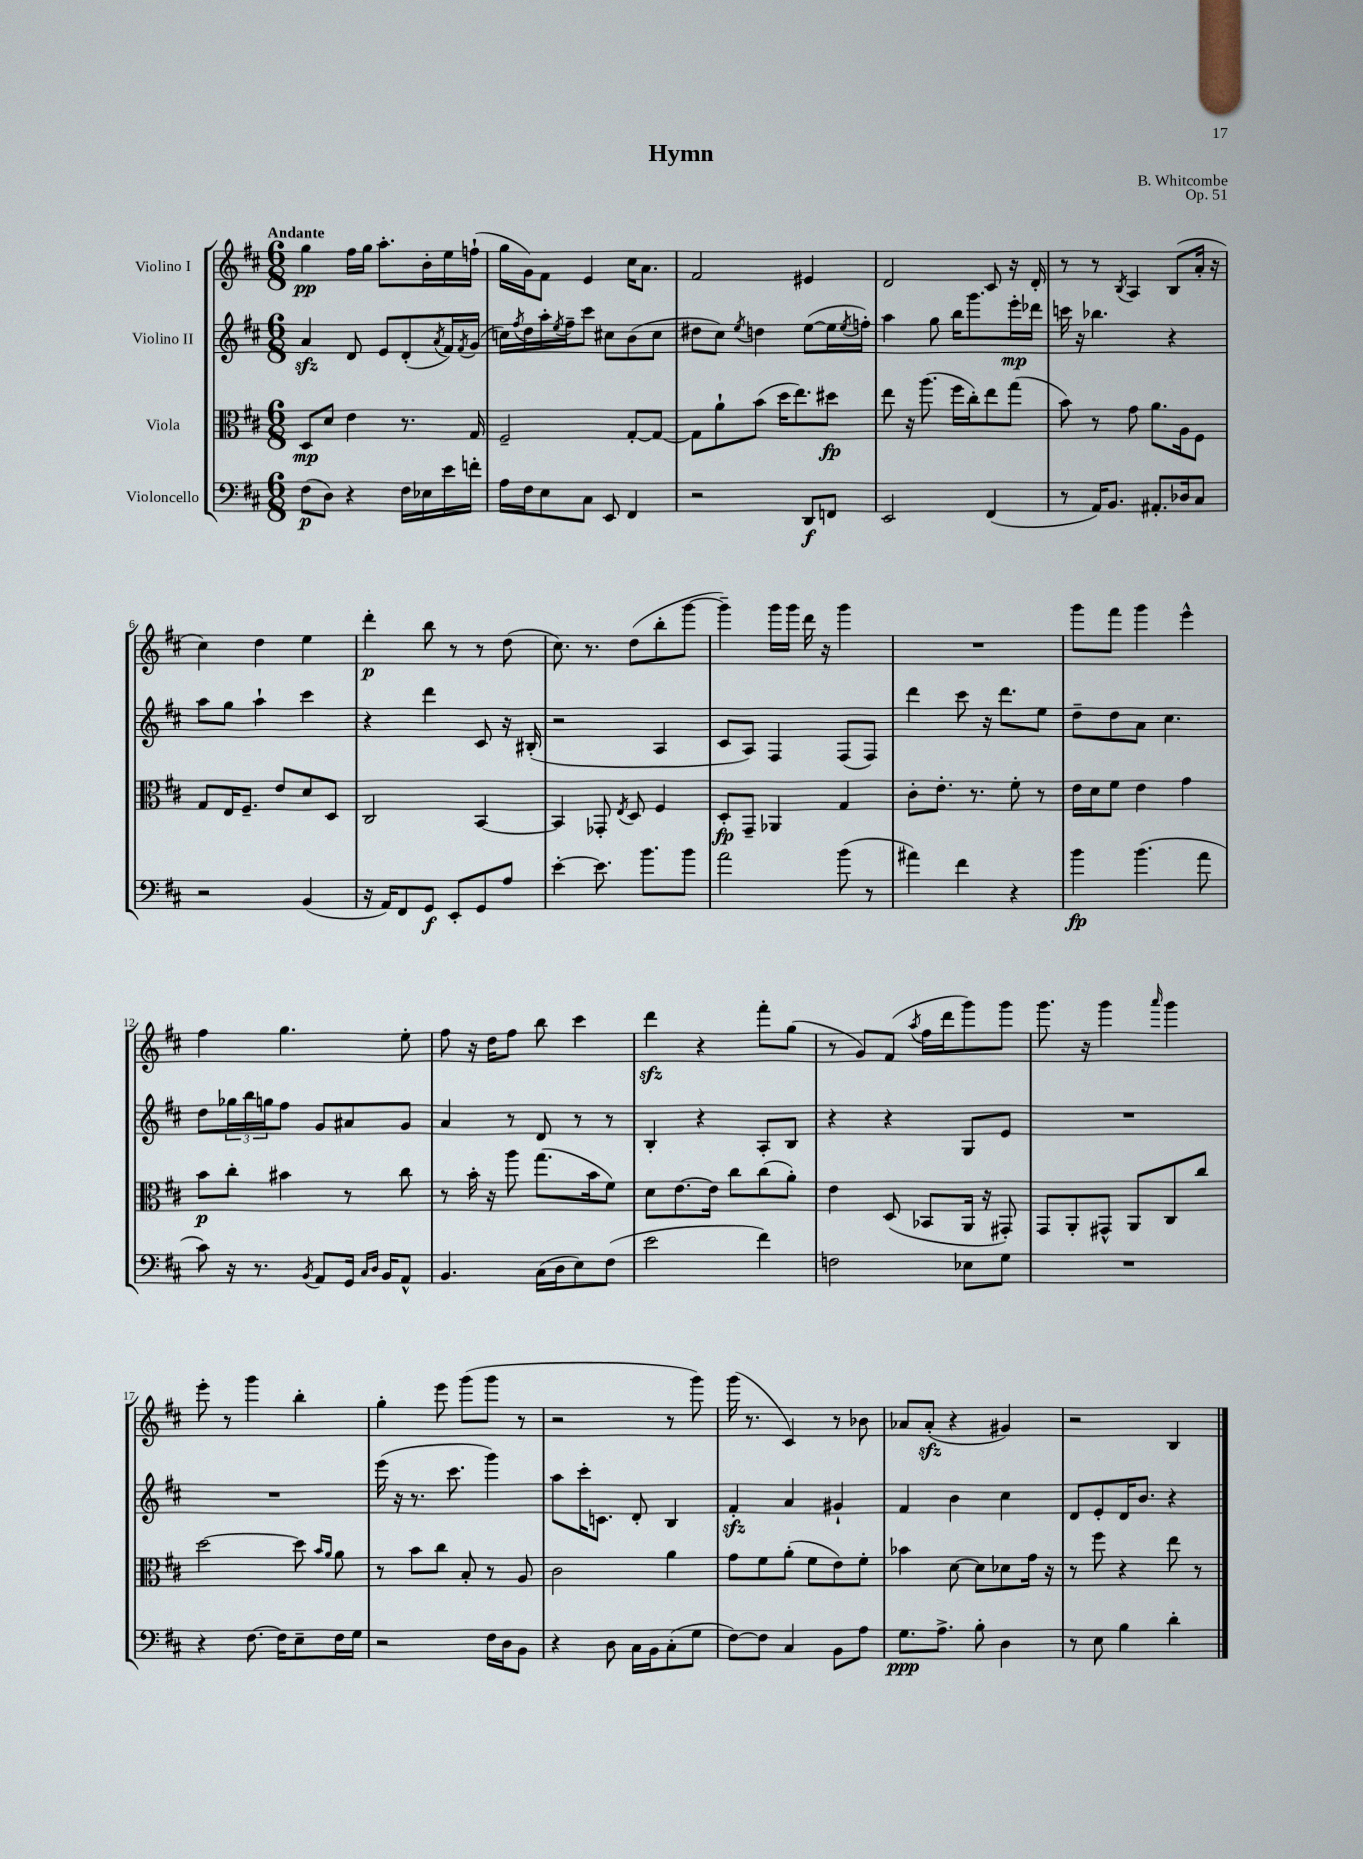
\header { title = "Hymn" composer = "B. Whitcombe" opus = "Op. 51" }
<<
\new StaffGroup <<
\new Staff = "s0" \with { instrumentName = "Violino I" } {
    \clef treble \key d \major \numericTimeSignature \time 6/8 \tempo "Andante"
    g''4\pp fis''16 g''16 a''8.-. b'16-. e''16 f''16-!( |
    g''16 g'16) fis'8 e'4 cis''16 a'8. |
    fis'2 eis'4 |
    d'2 cis'8 r16 d'16-. |
    r8 r8 \acciaccatura { b8 } a4 b8( a'16-. r16 |
    cis''4) d''4 e''4 |
    d'''4-.\p b''8 r8 r8 d''8( |
    cis''8.) r8. d''8( b''8-. g'''8~ |
    g'''4--) g'''16 g'''16 d'''16 r16 g'''4 |
    R2. |
    g'''8 fis'''8 g'''4 e'''4-^ |
    fis''4 g''4. e''8-. |
    fis''8 r16 d''16 fis''8 b''8 cis'''4 |
    d'''4\sfz r4 fis'''8-. g''8( |
    r8 g'8) fis'8( \acciaccatura { a''8 } fis''16 d'''16 g'''8) g'''8 |
    g'''8. r16 g'''4 \grace { a'''16 } g'''4 |
    e'''8-. r8 g'''4 b''4-. |
    g''4-. e'''8 g'''8( g'''8 r8 |
    r2 r8 g'''8) |
    g'''16( r8. cis'4) r8 bes'8 |
    aes'8 aes'8-.\sfz( r4 gis'4) |
    r2 b4 \bar "|." |
}
\new Staff = "s1" \with { instrumentName = "Violino II" } {
    \clef treble \key d \major \numericTimeSignature \time 6/8
    a'4\sfz d'8 e'8 d'8-.( \acciaccatura { a'8 } fis'16) \acciaccatura { fis'8 } g'16( |
    c''16) \acciaccatura { fis''8 } d''16 a''16-. \acciaccatura { e''8 } fis''16-- cis'''8 cis''8 b'8( cis''8 |
    dis''8 cis''8) \acciaccatura { e''8 } d''4 e''8~( e''16 \acciaccatura { e''8 } f''16-.) |
    a''4 g''8 b''16 g'''8. e'''16-.\mp des'''16 |
    c'''16 r16 bes''4. r4 |
    a''8 g''8 a''4-! cis'''4 |
    r4 d'''4 cis'8 r16 bis16-.( |
    r2 a4 |
    cis'8 a8) fis4 fis8( fis8) |
    d'''4 cis'''8 r16 d'''8. e''8 |
    d''8-- d''8 a'8 cis''4. |
    d''8 \tuplet 3/2 { ges''16 b''16 g''16 } fis''8 g'8 ais'8 g'8 |
    a'4 r8 d'8 r8 r8 |
    b4-. r4 a8-. b8 |
    r4 r4 g8 e'8 |
    R2. |
    R2. |
    e'''16( r16 r8. cis'''8. g'''4) |
    a''8 cis'''16-. c'8. d'8-. b4 |
    fis'4-.\sfz a'4 gis'4-! |
    fis'4 b'4 cis''4 |
    d'8 e'8-. d'16 b'8. r4 \bar "|." |
}
\new Staff = "s2" \with { instrumentName = "Viola" } {
    \clef alto \key d \major \numericTimeSignature \time 6/8
    d8\mp d'8 e'4 r8. g16 |
    fis2-- g8~-. g8~ |
    g8 a'8-! b'8( d''16 e''8.) dis''8\fp |
    e''8 r16 a''8.( fis''16 cis''16-.) e''8 g''8( |
    b'8) r8 g'8 a'8. a16 fis8 |
    g8 e16 fis8.-- e'8 d'8 d8 |
    cis2 b,4~ |
    b,4 ges,8-. \acciaccatura { e8 } d8 fis4 |
    d8-.\fp g,8-- aes,4 g4 |
    cis'8-. e'8.-. r8. fis'8-. r8 |
    e'16 d'16 fis'8 e'4 g'4 |
    b'8\p cis''8-. bis'4 r8 cis''8 |
    r8 b'16-. r16 a''8 g''8.( b'16 fis'8) |
    d'8 e'8.~ e'16 cis''8 cis''8( a'8-.) |
    e'4 d8( bes,8 a,16 r16 gis,8-.) |
    g,8 a,8-. gis,8-^ a,8 cis8 cis''8 |
    d''2~ d''8 \grace { b'16 a'16 } a'8 |
    r8 b'8 cis''8 b8-. r8 a8 |
    cis'2 a'4 |
    g'8 fis'8 a'8-.( fis'8 e'8) fis'8-. |
    bes'4 d'8~ d'8 des'8 g'16 r16 |
    r8 fis''8 r4 e''8 r8 \bar "|." |
}
\new Staff = "s3" \with { instrumentName = "Violoncello" } {
    \clef bass \key d \major \numericTimeSignature \time 6/8
    fis8\p( d8) r4 fis16 ees16 e'16 f'16-. |
    a16 fis16 e8 cis8 e,8 fis,4 |
    r2 d,8\f f,8 |
    e,2 fis,4( |
    r8 a,16) b,8. ais,8.-. des16 cis8 |
    r2 b,4( |
    r16 a,16) fis,8 g,8\f e,8-. g,8 a8 |
    e'4~-. e'8. b'8. b'8 |
    a'2 b'8( r8 |
    ais'4) fis'4 r4 |
    b'4\fp b'4.( a'8 |
    cis'8) r16 r8. \acciaccatura { b,8 } a,8 g,16 \grace { cis16 d16 } b,16 a,8-^ |
    b,4. cis16( d16 e8) fis8( |
    e'2 fis'4) |
    f2 ees8 g8 |
    R2. |
    r4 fis8.~ fis16 e8-- fis16 g16 |
    r2 fis16 d16 b,8 |
    r4 d8 cis16 b,16 cis8-.( g8 |
    fis8~) fis8 cis4 b,8 a8 |
    g8.\ppp a8.-> b8-. d4 |
    r8 e8 b4 d'4-. \bar "|." |
}
>>
>>
